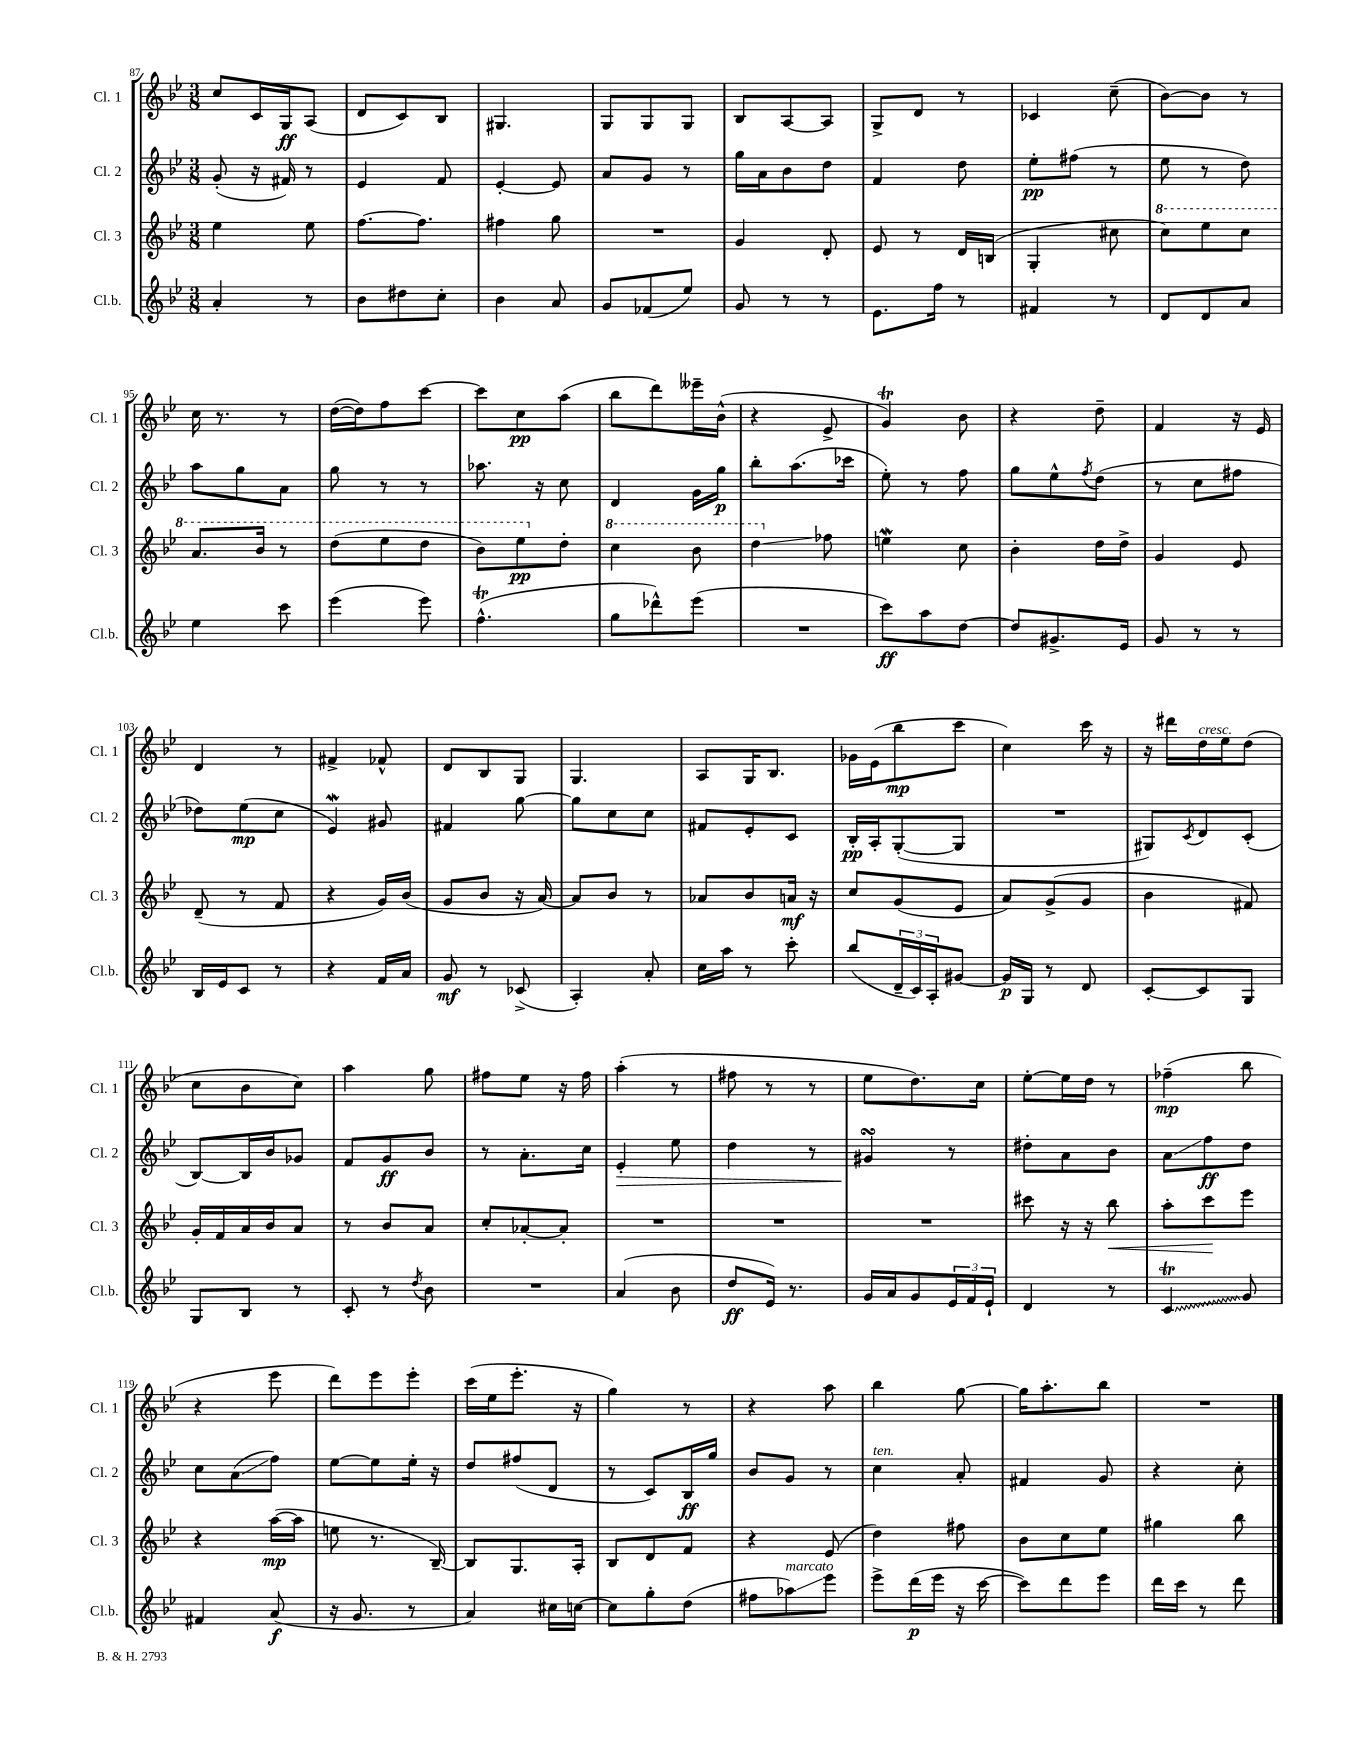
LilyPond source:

<<
\new StaffGroup <<
\new Staff = "s0" \with { instrumentName = "Cl. 1" shortInstrumentName = "Cl. 1" } {
    \clef treble \key bes \major \numericTimeSignature \time 3/8
    c''8 c'16 g16\ff a8( |
    d'8 c'8) bes8 |
    gis4. |
    g8 g8 g8 |
    bes8 a8~ a8 |
    g8-> d'8 r8 |
    ces'4 c''8--( |
    bes'8~) bes'8 r8 |
    c''16 r8. r8 |
    d''16~( d''16) f''8 c'''8~ |
    c'''8 c''8\pp a''8( |
    bes''8 d'''8) eeses'''16-- bes'16-^( |
    r4 ees'8-> |
    g'4\trill) bes'8 |
    r4 d''8-- |
    f'4 r16 ees'16 |
    d'4 r8 |
    fis'4-> fes'8-^ |
    d'8 bes8 g8 |
    g4. |
    a8 g16 bes8. |
    ges'16 ees'16( bes''8\mp c'''8 |
    c''4) c'''16 r16 |
    r16 dis'''16 d''16^\markup { \italic "cresc." } ees''16 d''8( |
    c''8 bes'8 c''8) |
    a''4 g''8 |
    fis''8 ees''8 r16 fis''16 |
    a''4-.( r8 |
    fis''8 r8 r8 |
    ees''8 d''8.) c''16 |
    ees''8~-. ees''16 d''16 r8 |
    fes''4--\mp( bes''8 |
    r4 ees'''8 |
    d'''8) ees'''8 ees'''8-. |
    c'''16( ees''16 ees'''8.-. r16 |
    g''4) r8 |
    r4 a''8 |
    bes''4 g''8~ |
    g''16 a''8.-. bes''8 |
    R4. \bar "|." |
}
\new Staff = "s1" \with { instrumentName = "Cl. 2" shortInstrumentName = "Cl. 2" } {
    \clef treble \key bes \major \numericTimeSignature \time 3/8
    g'8-.( r16 fis'16) r8 |
    ees'4 f'8 |
    ees'4~-. ees'8 |
    a'8 g'8 r8 |
    g''16 a'16 bes'8 d''8 |
    f'4 d''8 |
    ees''8-.\pp fis''8( r8 |
    ees''8 r8 d''8) |
    a''8 g''8 a'8 |
    g''8 r8 r8 |
    aes''8. r16 c''8 |
    d'4 g'16 g''16\p |
    bes''8-. a''8.( ces'''16 |
    ees''8-.) r8 f''8 |
    g''8 ees''8-^ \acciaccatura { f''8 } d''8( |
    r8 c''8 fis''8 |
    des''8) ees''8\mp( c''8 |
    ees'4\mordent) gis'8 |
    fis'4 g''8~ |
    g''8 c''8 c''8 |
    fis'8 ees'8-. c'8 |
    bes16-.\pp a16-. g8~-.( g8 |
    R4. |
    gis8) \acciaccatura { c'8 } d'8 c'8-.( |
    bes8~) bes16 bes'16 ges'8 |
    f'8 g'8\ff bes'8 |
    r8 a'8.-. c''16 |
    ees'4-.\> ees''8 |
    d''4 r8 |
    gis'4\turn\! r8 |
    dis''8-. a'8 bes'8 |
    a'8\glissando f''8\ff d''8 |
    c''8 a'8\glissando( f''8) |
    ees''8~ ees''8 ees''16-. r16 |
    d''8 fis''8( d'8 |
    r8 c'8) bes16\ff g''16 |
    bes'8 g'8 r8 |
    c''4^\markup { \italic "ten." } a'8-. |
    fis'4 g'8 |
    r4 c''8-. \bar "|." |
}
\new Staff = "s2" \with { instrumentName = "Cl. 3" shortInstrumentName = "Cl. 3" } {
    \clef treble \key bes \major \numericTimeSignature \time 3/8
    ees''4 ees''8 |
    f''8.~ f''8. |
    fis''4 g''8 |
    R4. |
    g'4 d'8-. |
    ees'8 r8 d'16 b16( |
    g4-. cis''8 |
    \ottava #1 c'''8) ees'''8 c'''8 |
    a''8. bes''16 r8 |
    d'''8( ees'''8 d'''8 |
    bes''8) ees'''8\pp \ottava #0 d''8-. |
    \ottava #1 c'''4 bes''8 |
    d'''4\glissando \ottava #0 fes''8 |
    e''4\mordent c''8 |
    bes'4-. d''16 d''16-> |
    g'4 ees'8 |
    d'8--( r8 f'8 |
    r4 g'16) bes'16( |
    g'8 bes'8 r16 a'16~) |
    a'8 bes'8 r8 |
    aes'8 bes'8 a'16\mf r16 |
    c''8 g'8( ees'8 |
    a'8) g'8->( g'8 |
    bes'4 fis'8) |
    g'16-. f'16 a'16 bes'16 a'8 |
    r8 bes'8 a'8 |
    c''8-. aes'8~-. aes'8-. |
    R4. |
    R4. |
    R4. |
    cis'''8 r16 r16 bes''8\< |
    a''8-. c'''8\! ees'''8 |
    r4 a''16~\mp( a''16 |
    e''8 r8. bes16~--) |
    bes8 g8. a16-. |
    bes8 d'8 f'8 |
    r4 ees'8( |
    d''4) fis''8 |
    bes'8 c''8 ees''8 |
    gis''4 bes''8 \bar "|." |
}
\new Staff = "s3" \with { instrumentName = "Cl.b." shortInstrumentName = "Cl.b." } {
    \clef treble \key bes \major \numericTimeSignature \time 3/8
    a'4-. r8 |
    bes'8 dis''8 c''8-. |
    bes'4 a'8 |
    g'8 fes'8( ees''8) |
    g'8 r8 r8 |
    ees'8. f''16 r8 |
    fis'4 r8 |
    d'8 d'8 a'8 |
    ees''4 c'''8 |
    ees'''4( ees'''8) |
    f''4.-^\trill( |
    g''8 des'''8-^) ees'''8( |
    R4. |
    c'''8\ff) a''8 d''8~ |
    d''8 gis'8.-> ees'16 |
    g'8 r8 r8 |
    bes16 ees'16 c'8 r8 |
    r4 f'16 a'16 |
    g'8\mf r8 ces'8->( |
    a4-.) a'8-. |
    c''16 a''16 r8 c'''8-. |
    bes''8( \tuplet 3/2 { d'16-- c'16) a16-. } gis'8~ |
    gis'16\p g16 r8 d'8 |
    c'8~-. c'8 g8 |
    g8 bes8 r8 |
    c'8-. r8 \acciaccatura { d''8 } bes'8 |
    R4. |
    a'4( bes'8 |
    d''8\ff ees'16) r8. |
    g'16 a'16 g'8 \tuplet 3/2 { ees'16 f'16 ees'16-! } |
    d'4 r8 |
    \once \override Glissando.style = #'zigzag c'4\trill\glissando g'8 |
    fis'4 a'8\f( |
    r16 g'8. r8 |
    a'4) cis''16 c''16~ |
    c''8 g''8-. d''8( |
    fis''8 aes''8\glissando^\markup { \italic "marcato" }) ees'''8 |
    ees'''8-> d'''16\p( ees'''16 r16 c'''16~ |
    c'''8) d'''8 ees'''8 |
    d'''16 c'''16 r8 d'''8 \bar "|." |
}
>>
>>
\layout { \context { \Score currentBarNumber = #87 } }
